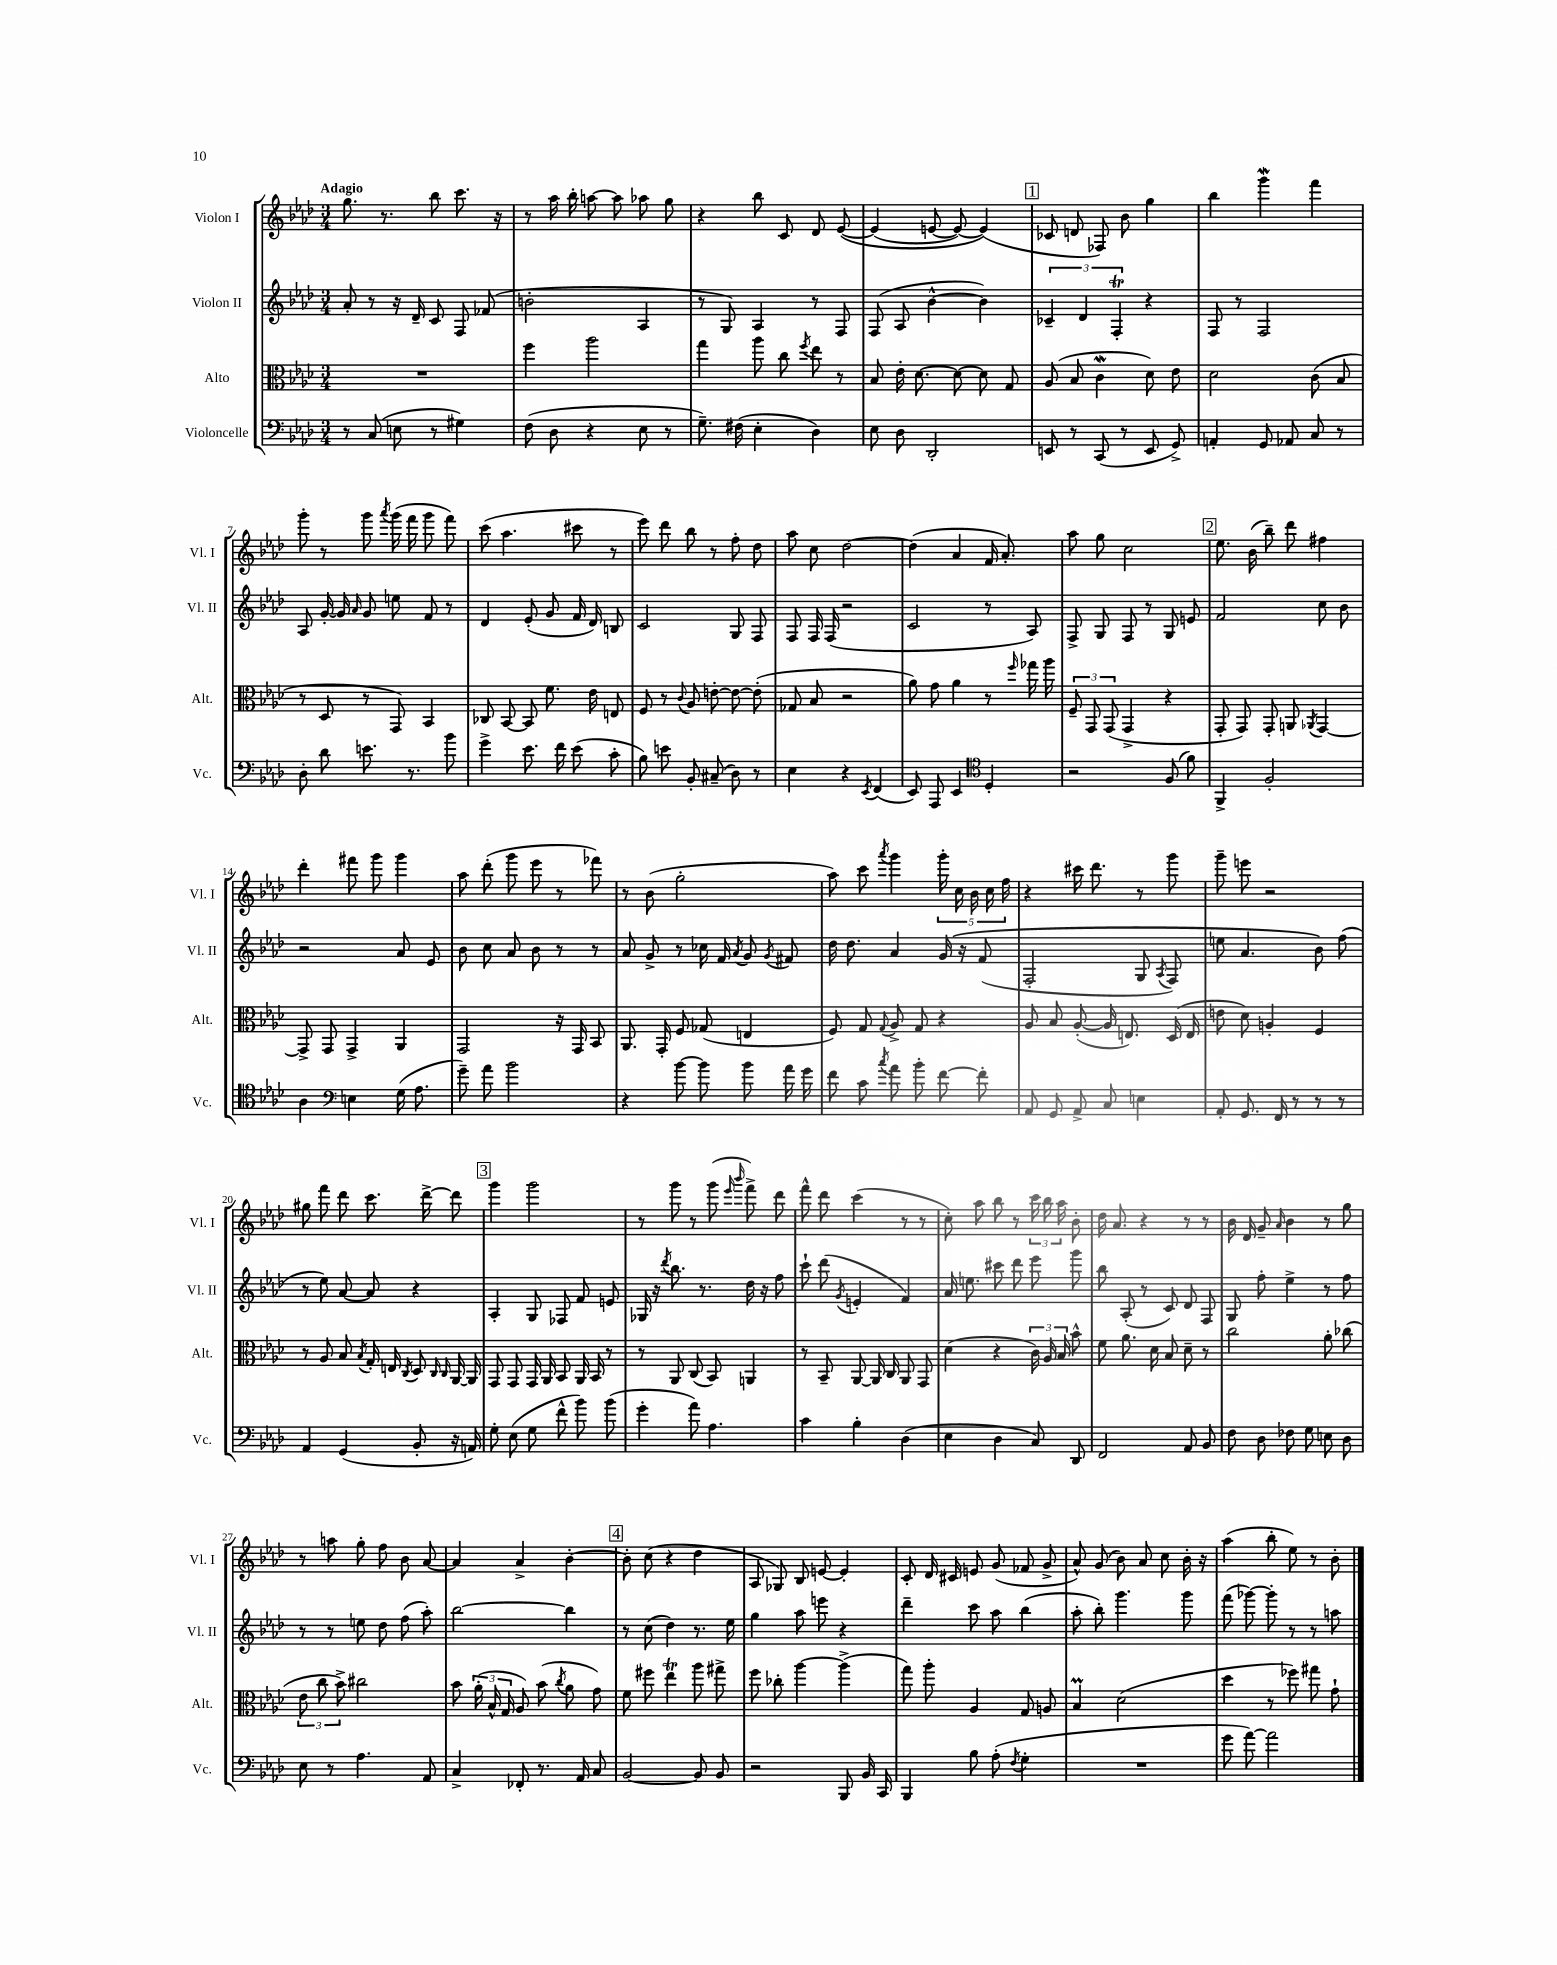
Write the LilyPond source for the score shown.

<<
\new StaffGroup <<
\new Staff = "s0" \with { instrumentName = "Violon I" shortInstrumentName = "Vl. I" } {
    \clef treble \key aes \major \numericTimeSignature \time 3/4 \tempo "Adagio"
    \autoBeamOff g''8. r8. bes''8 c'''8. r16 |
    r8 aes''16 bes''16-. a''8~ a''8 aes''8 g''8 |
    r4 bes''8 c'8 des'8 ees'8~\( |
    ees'4( e'8~ e'8~) e'4(\) |
    \mark \markup { \box "1" } ces'8 d'8 fes8) bes'8 g''4 |
    bes''4 g'''4\mordent f'''4 |
    g'''8-. r8 g'''8 \acciaccatura { aes'''8 } g'''16( f'''16 g'''8 f'''8) |
    c'''8( aes''4. cis'''8 r8 |
    ees'''8) des'''8 bes''8 r8 f''8-. des''8 |
    aes''8 c''8 des''2~ |
    des''4( aes'4 f'16 aes'8.-.) |
    aes''8 g''8 c''2 |
    \mark \markup { \box "2" } ees''8. bes'16( bes''8--) des'''8 fis''4 |
    des'''4-. fis'''8 g'''8 g'''4 |
    aes''8 des'''8-.( g'''8 ees'''8 r8 fes'''8) |
    r8 bes'8( g''2-. |
    aes''8) c'''8 \acciaccatura { aes'''8 } g'''4 \tuplet 5/4 { g'''16-. c''16 bes'16 c''16 f''16 } |
    r4 cis'''16 des'''8. r8 g'''8 |
    g'''8-- e'''8 r2 |
    gis''8 f'''8 des'''8 c'''8. des'''16~-> des'''8 |
    \mark \markup { \box "3" } g'''4 g'''2 |
    r8 g'''8 r8 g'''8( \grace { ees'''16 bes'''16 } f'''8->) des'''8 |
    f'''8-^ des'''8 c'''4( r8 r8 |
    c''8-.) aes''8 bes''8 r8 \tuplet 3/2 { c'''16 bes''16 aes''16 } bes'8-. |
    des''16 aes'8. r4 r8 r8 |
    bes'16 des'16 g'8-- \grace { aes'16 } bes'4 r8 g''8 |
    r8 a''8 g''8-. f''8 bes'8 aes'8~ |
    aes'4 aes'4-> bes'4~-. |
    \mark \markup { \box "4" } bes'8-. c''8( r4 des''4 |
    aes8 ges8) bes8 e'8~ e'4-. |
    c'8-. des'16 cis'16 e'8 g'8( fes'8 g'8-> |
    aes'8-^) g'8( bes'8) aes'8 c''8 bes'16-. r16 |
    aes''4( bes''8-. ees''8) r8 bes'8-. \bar "|." |
}
\new Staff = "s1" \with { instrumentName = "Violon II" shortInstrumentName = "Vl. II" } {
    \clef treble \key aes \major \numericTimeSignature \time 3/4
    \autoBeamOff aes'8-. r8 r16 des'16-- c'8 f8 fes'8( |
    b'2-. aes4 |
    r8 g8) aes4 r8 f8 |
    f8( aes8 bes'4~-^ bes'4) |
    \mark \markup { \box "1" } \tuplet 3/2 { ces'4-- des'4 f4-.\trill } r4 |
    f8 r8 f2 |
    aes8 g'16~-. g'16 \grace { aes'16 } g'8 e''8 f'8 r8 |
    des'4 ees'8-.( g'8 f'16 des'16) b8 |
    c'2 g8 f8 |
    f8 f16 f16( r2 |
    c'2 r8 aes8) |
    f8-> g8 f8 r8 g8 e'8 |
    \mark \markup { \box "2" } f'2 c''8 bes'8 |
    r2 aes'8 ees'8 |
    bes'8 c''8 aes'8 bes'8 r8 r8 |
    aes'8 g'8-> r8 ces''16 f'16 \acciaccatura { aes'8 } g'8 \acciaccatura { g'8 } fis'8 |
    des''16 des''8. aes'4 g'16\( r16 f'8( |
    f2-. g8 \acciaccatura { aes8 } f8) |
    e''8 aes'4. bes'8\) f''8( |
    r8 ees''8) aes'8~ aes'8 r4 |
    \mark \markup { \box "3" } aes4-. g8 fes8 f'8 e'8 |
    ges16 r16 \acciaccatura { des'''8 } bes''8. r8. des''16 r16 f''8 |
    c'''8-! des'''8( \acciaccatura { g'8 } e'4-. f'4) |
    aes'16 e''8. cis'''8 des'''8 ees'''8 g'''8 |
    bes''8 aes8-.( r8 c'8) des'8 f8 |
    g8 f''8-. ees''4-> r8 f''8 |
    r8 r8 e''8 des''8 f''8( aes''8-.) |
    bes''2~ bes''4 |
    \mark \markup { \box "4" } r8 c''8( des''4) r8. ees''16 |
    g''4 aes''8 e'''8 r4 |
    des'''4-- c'''8 aes''8 bes''4( |
    aes''8-. bes''8-.) g'''4. g'''8 |
    f'''8( ges'''8~) ges'''8-. r8 r8 a''8 \bar "|." |
}
\new Staff = "s2" \with { instrumentName = "Alto" shortInstrumentName = "Alt." } {
    \clef alto \key aes \major \numericTimeSignature \time 3/4
    \autoBeamOff R2. |
    f''4 aes''2 |
    g''4 aes''8 c''8 \acciaccatura { f''8 } ees''8 r8 |
    bes8 ees'16-. des'8.~ des'8~ des'8 g8 |
    \mark \markup { \box "1" } aes8( bes8 c'4\mordent des'8) ees'8 |
    des'2 c'8( bes8 |
    r8 des8 r8 g,8) bes,4 |
    ces8 bes,8~ bes,8 f'8. ees'16 e8 |
    f8 r8 \appoggiatura { c'8 } aes8 e'8~-. e'8~ e'8-.( |
    ges8 bes8 r2 |
    aes'8) g'8 aes'4 r8 \grace { f''16 } ges''16 aes''16 |
    \tuplet 3/2 { f8-- g,8 g,8( } g,4-> r4 |
    \mark \markup { \box "2" } g,8-. g,8) g,8-. a,8 \acciaccatura { aes,8 } g,4~ |
    g,8-> g,8 g,4-> aes,4 |
    g,2 r16 g,16 bes,8 |
    aes,8. g,16-. f8 ges8( e4 |
    f8) g8 \appoggiatura { g8 } aes8-> g8 r4 |
    aes8 bes8 aes8~-.( aes16 e8.) des16( e16 |
    e'8 des'8) a4-. f4 |
    r8 aes8 bes8 \acciaccatura { bes8 } g16-. e16 \acciaccatura { c8 } des8 \grace { c16 c16 } aes,16~ aes,16 |
    \mark \markup { \box "3" } g,8 g,8 g,16 aes,16 bes,8 aes,16 bes,16 r8 |
    r8 aes,8 c8( bes,8) a,4 |
    r8 bes,8-- aes,8~ aes,16 c16 aes,8 g,8 |
    des'4( r4 \tuplet 3/2 { c'16) aes16 bes16 } bes'8-^ |
    f'8 aes'8. des'16 bes8 des'8-- r8 |
    c''2 aes'8-. ces''8( |
    \tuplet 3/2 { ees'8 c''8 bes'8->) } cis''2 |
    bes'8 \tuplet 3/2 { aes'16-.( bes16-^ g16 } aes8) bes'8( \acciaccatura { c''8 } aes'8 g'8) |
    \mark \markup { \box "4" } f'8 fis''8 ees''4\trill aes''8 gis''8-> |
    f''8 ces''8-. aes''4~ aes''4->( |
    g''8) aes''8-. aes4 g8 a8 |
    bes4\prall des'2( |
    des''4 r8 fes''8) gis''8 g'8-! \bar "|." |
}
\new Staff = "s3" \with { instrumentName = "Violoncelle" shortInstrumentName = "Vc." } {
    \clef bass \key aes \major \numericTimeSignature \time 3/4
    \autoBeamOff r8 c8( e8 r8 gis4) |
    f8( des8 r4 ees8 r8 |
    g8.--) fis16( ees4-. des4) |
    ees8 des8 des,2-. |
    \mark \markup { \box "1" } e,8 r8 c,8( r8 e,8 g,8->) |
    a,4-. g,8 aes,8 c8 r8 |
    des8-. des'8 e'8. r8. bes'8 |
    g'4-> ees'8. f'16 ees'8( c'8-. |
    bes8) e'8 bes,8-. cis8--( des8) r8 |
    ees4 r4 \acciaccatura { ees,8 } f,4( |
    ees,8) aes,,8 ees,4 \clef tenor des4-. |
    r2 f8( f'8) |
    \mark \markup { \box "2" } f,4-> f2-. |
    aes4 \clef bass e4 g16( aes8. |
    g'8--) aes'8 bes'2 |
    r4 bes'8~ bes'8 bes'8 aes'16 g'16 |
    f'8 c'8 \acciaccatura { c''8 } aes'8 bes'8-. f'8~ f'8-. |
    aes,8 g,8 aes,8-> c8 e4 |
    aes,8-. g,8. f,16 r8 r8 r8 |
    aes,4 g,4( bes,8-. r16 a,16) |
    \mark \markup { \box "3" } g8-. ees8( g8 f'8-^ bes'8) bes'8( |
    g'4-. aes'8) aes4. |
    c'4 bes4-. des4( |
    ees4 des4 c8) des,8 |
    f,2 aes,8 bes,8 |
    f8 des8 fes8 g8 e8 des8 |
    ees8 r8 aes4. aes,8 |
    c4-> fes,8-. r8. aes,16 c8 |
    \mark \markup { \box "4" } bes,2~ bes,8 bes,8 |
    r2 bes,,8 bes,16 c,16 |
    bes,,4 bes8 aes8-.( \acciaccatura { f8 } g4-. |
    R2. |
    g'8 aes'8~) aes'2 \bar "|." |
}
>>
>>
